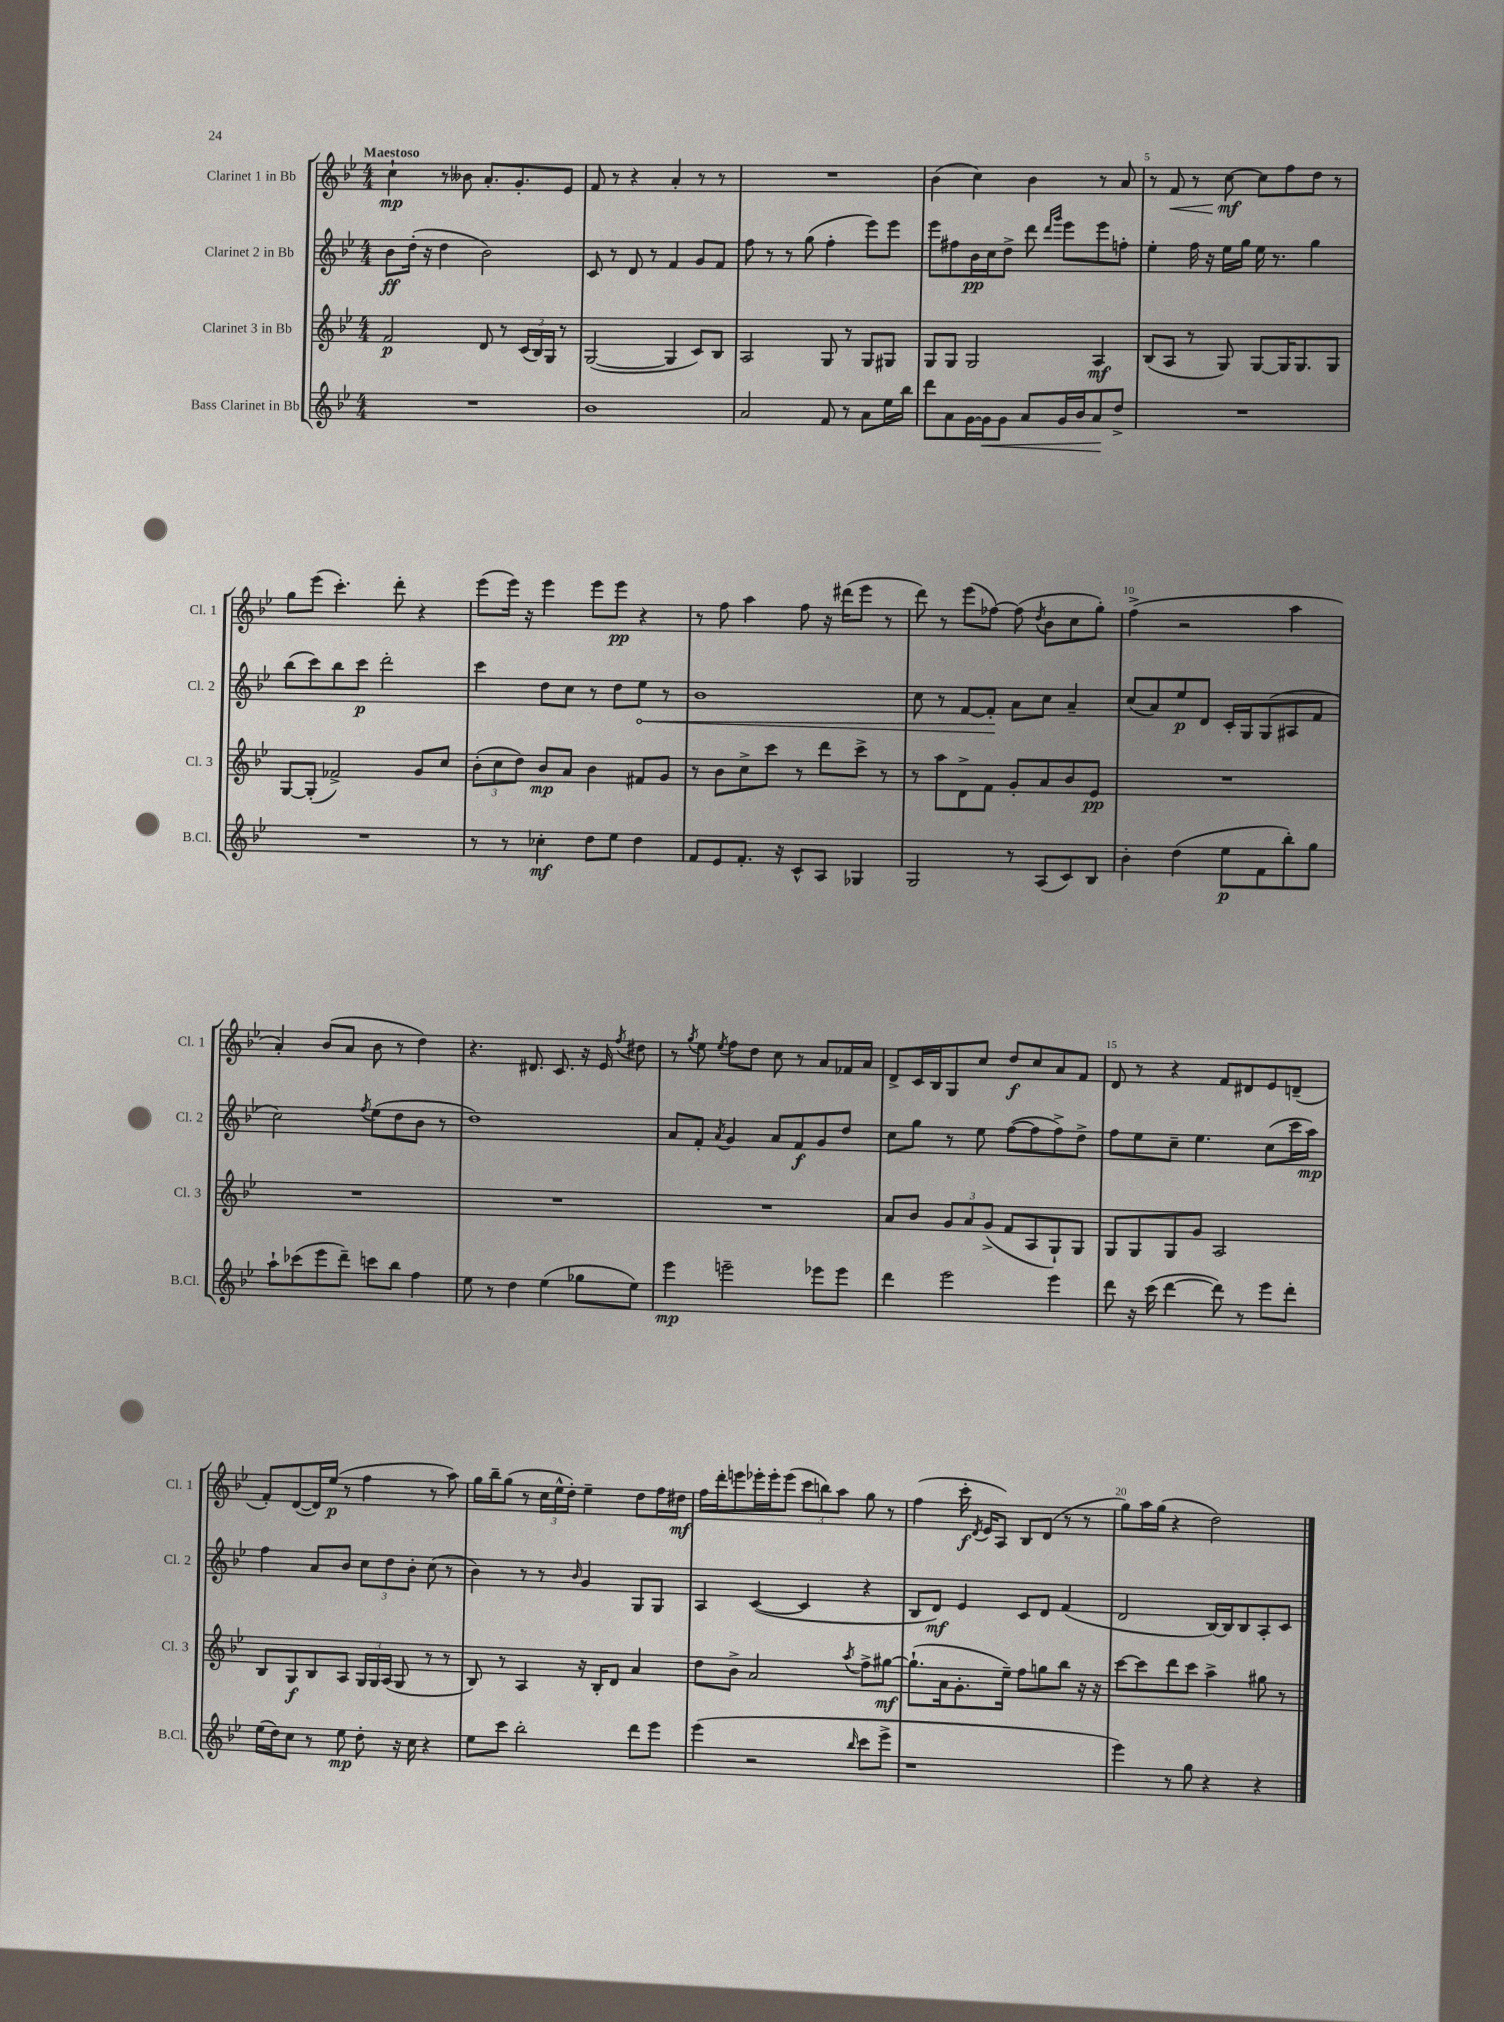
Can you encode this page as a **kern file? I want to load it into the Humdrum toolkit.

**kern	**kern	**kern	**kern
*staff4	*staff3	*staff2	*staff1
*clefG2	*clefG2	*clefG2	*clefG2
*k[b-e-]	*k[b-e-]	*k[b-e-]	*k[b-e-]
*M4/4	*M4/4	*M4/4	*M4/4
1r	2f/	8b-\L	4cc`\
.	.	(16dd'\Jk	.
.	.	16r	.
.	.	4dd\	8r
.	.	.	8b--\
.	8d/	2b-\)	8.a'/L
.	8r	.	.
.	.	.	8.g'/
.	(24c/LL	.	.
.	24B-/)	.	.
.	24G/JJ	.	.
.	8r	.	8e-/J
=	=	=	=
1b-	([2G/	8c/	8f/
.	.	8r	8r
.	.	8d/	4r
.	.	8r	.
.	4G/]	4f/	4a'/
.	8c/L)	8g/L	8r
.	8B-/J	8f/J	8r
=	=	=	=
2a/	2A/	8ff\	1r
.	.	8r	.
.	.	8r	.
.	.	(8gg\	.
8f/	8G/	4ff'\	.
8r	8r	.	.
8a\L	8G/L	8eee-\L)	.
16ee-\L	8G#/J	8eee-\J	.
16bb-\JJ	.	.	.
=	=	=	=
8ddd\L	8G/L	8eee-\L	(4b-\
8a\	8G/J	8ff#\	.
[16g\L	2G/	16b-\L	4cc\)
16g\]J	.	16cc\J	.
8g\J	.	8dd^\J	.
8a/L	.	8ddd\	4b-\
.	.	16qqddd/LL	.
.	.	16qqggg/JJ	.
16g/L	.	8eee-\L	.
16b-/J	.	.	.
8a/	4A/	8eee-\	8r
8dd^/J	.	8ff'\J	8a/
=	=	=	=
1r	(8B-/L	4ee-'\	8r
.	8A/J	.	8f/
.	8r	16ff\	8r
.	.	16r	.
.	8G/)	16ee-\LL	[8cc\
.	.	16gg\JJ	.
.	[8G/L	16ee-\	8cc\]L
.	.	8.r	.
.	16G/]K	.	8ff\
.	8.G/	.	.
.	.	4gg\	8dd\J
.	8G/J	.	8r
=	=	=	=
1r	[8G/L	(8bb-\L	8gg\L
.	(8G'/]J	8ccc\)	(8eee-\J
.	2f-^/)	8bb-\	4.ccc'\)
.	.	8ccc\J	.
.	.	2ddd'\	.
.	.	.	8ddd'\
.	8g/L	.	4r
.	8cc/J	.	.
=	=	=	=
8r	(12b-'\L	4ccc\	(8eee-\L
.	12cc\	.	.
8r	.	.	16eee-\Jk)
.	12dd\J)	.	.
.	.	.	16r
4cc-'\	8b-/L	8dd\L	4eee-\
.	8a/J	8cc\J	.
8dd\L	4b-\	8r	8eee-\L
8ee-\J	.	8dd\L	8eee-\J
4dd\	8f#/L	8ee-\J	4r
.	8g/J	8r	.
=	=	=	=
8f/L	8r	1b-	8r
8e-/	8b-\L	.	8ff\
8.f'/J	8cc^\	.	4aa\
.	8ccc\J	.	.
16r	.	.	.
8c^^/L	8r	.	8ff\
8A/J	8ddd\L	.	16r
.	.	.	(16ddd#\LK
4G-/	8ccc^\J	.	8eee-\J
.	8r	.	8r
=	=	=	=
2G/	8r	8cc\	8ddd\)
.	8aa\L	8r	8r
.	8d^\	[8f/L	(8eee-\L
.	8f\J	8f'/]J	[8ff-\J)
8r	8g'/L	8a\L	(8ff-\]
.	.	.	8qdd/
(8A/L	8a/	8cc\J	8b-\L
8c/)	8b-/	4a~/	8cc\
8B-/J	8e-/J	.	8gg'\J)
=	=	=	=
4b-'\	1r	(8cc/L	(4ff^\
.	.	8a/)	.
(4dd\	.	8ee-/	2r
.	.	8d/J	.
8ee-\L	.	16c'/LL	.
.	.	16G/J	.
8f\	.	(8G/	.
8bb-'\)	.	8A#/	4aa\
8gg\J	.	8f/J	.
=	=	=	=
8aa`\L	1r	2cc\)	4a'/)
(8ccc-\	.	.	.
8eee-\	.	.	(8b-/L
8ddd~\J)	.	.	8a/J
.	.	8qff/	.
8ccc\L	.	(8ee-\L	8b-\
8bb-\J	.	8dd\	8r
4ff\	.	8b-\J	4dd\)
.	.	8r	.
=	=	=	=
8ee-\	1r	1dd)	4.r
8r	.	.	.
4dd\	.	.	.
.	.	.	8.d#/
(4ee-\	.	.	.
.	.	.	8.c/
8gg-\L	.	.	16r
.	.	.	16e-/
.	.	.	8qff/
8ee-\J)	.	.	8dd#\
=	=	=	=
4eee-\	1r	8a/L	8r
.	.	.	8qgg/
.	.	8f'/J	8ee-\
.	.	8qa/	8qee-/
2eee~\	.	4g/	8ff\L
.	.	.	8dd\J
.	.	8a/L	8cc\
.	.	8f/	8r
8eee-\L	.	8g/	8a/L
8eee-\J	.	8dd/J	16f-/L
.	.	.	16a/JJ
=	=	=	=
4ddd\	8a/L	8cc\L	8d^/L
.	8b-/J	8gg\J	16c/L
.	.	.	16B-/J
2eee-\	12g/L	8r	8G/
.	12a/	.	.
.	.	8ee-\	8cc/J
.	(12g^/J	.	.
.	8f/L	([8ff\L	8dd/L
.	8A/	8ff\]	8cc/
4eee-\	8G`/)	8ff^\)	8a/
.	8G/J	8dd^\J	8f/J
=	=	=	=
8ddd\	8G/L	8ff\L	8d/
16r	8G/	8ee-\	8r
(16ccc\	.	.	.
[4ddd\	8G/	8cc~\J	4r
.	8g/J	4.ee-\	.
8ddd\])	2A/	.	8f/L
8r	.	.	8d#/
8eee-\L	.	(8cc\L	8e-/
8ddd'\J	.	16ccc\L	(8d~/J
.	.	16aa\JJ)	.
=	=	=	=
(16ee-\LL	8B-/L	4ff\	8f'/L)
16dd\J)	.	.	.
8cc\J	8G/	.	([8d/
8r	8B-/	8a/L	16d/]L)
.	.	.	(16ee-/JJ
8ee-\	8A/J	8b-/J	8r
8dd'\	24G/LL	12cc\L	4ff\
.	24G/	.	.
.	(24A/JJ	12dd\	.
16r	8G/	.	.
.	.	12b-'\J	.
16cc\	.	.	.
4r	8r	(8cc\	8r
.	8r	8r	8aa\)
=	=	=	=
8ee-\L	8B-/)	4b-\)	16gg\LL
.	.	.	16bb-~\J
8ccc\J	8r	.	(8gg\J
2bb-'\	4A/	8r	8r
.	.	8r	24cc\LL
.	.	.	24ee-^^\
.	.	.	24dd'\JJ)
.	.	16qqb-/	.
.	16r	4g/	4ee-~\
.	16B-'/LK	.	.
.	8d/J	.	.
8ddd\L	4a/	8G/L	8dd\L
8eee-\J	.	8G/J	16ff\L
.	.	.	16dd#\JJ
=	=	=	=
(4eee-\	8dd\L	4A/	16ff\LL
.	.	.	16ddd'\J
.	8b-^\J	.	8eee\
2r	2a/	([4c/	16eee-'\L
.	.	.	16eee-'\J
.	.	.	(8eee-\J
.	.	4c/]	12ccc\L
.	.	.	12bb\)
.	.	.	12aa\J
16qqbb-/	8qaa/	.	.
8ccc\L	8ff^\L	4r	8gg\
8eee-^\J	[8gg#\J	.	8r
=	=	=	=
1r	(8.gg#`\]L	8B-/L	(4ff\
.	.	8d/J)	.
.	16a\k	.	.
.	8.g'\	4e-/	16ccc'\
.	.	.	8qd/
.	.	.	16e-/LK
.	.	.	8A/J)
.	16ee-~\Jk)	.	.
.	8ff\L	8c/L	8B-/L
.	8gg\	8d/J	(8d/J
.	8bb-\J	(4f/	8r
.	16r	.	8r
.	16r	.	.
=	=	=	=
4eee-\)	[8ccc\L	2d/	8gg\L)
.	8ccc\]	.	16aa\L
.	.	.	(16gg\JJ
8r	8ddd\	.	4r
8gg\	8ccc\J	.	.
4r	4aa^\	[16B-/LL)	2dd\)
.	.	16B-/]J	.
.	.	8B-/	.
4r	8gg#\	8A'/	.
.	8r	8c/J	.
==	==	==	==
*-	*-	*-	*-
